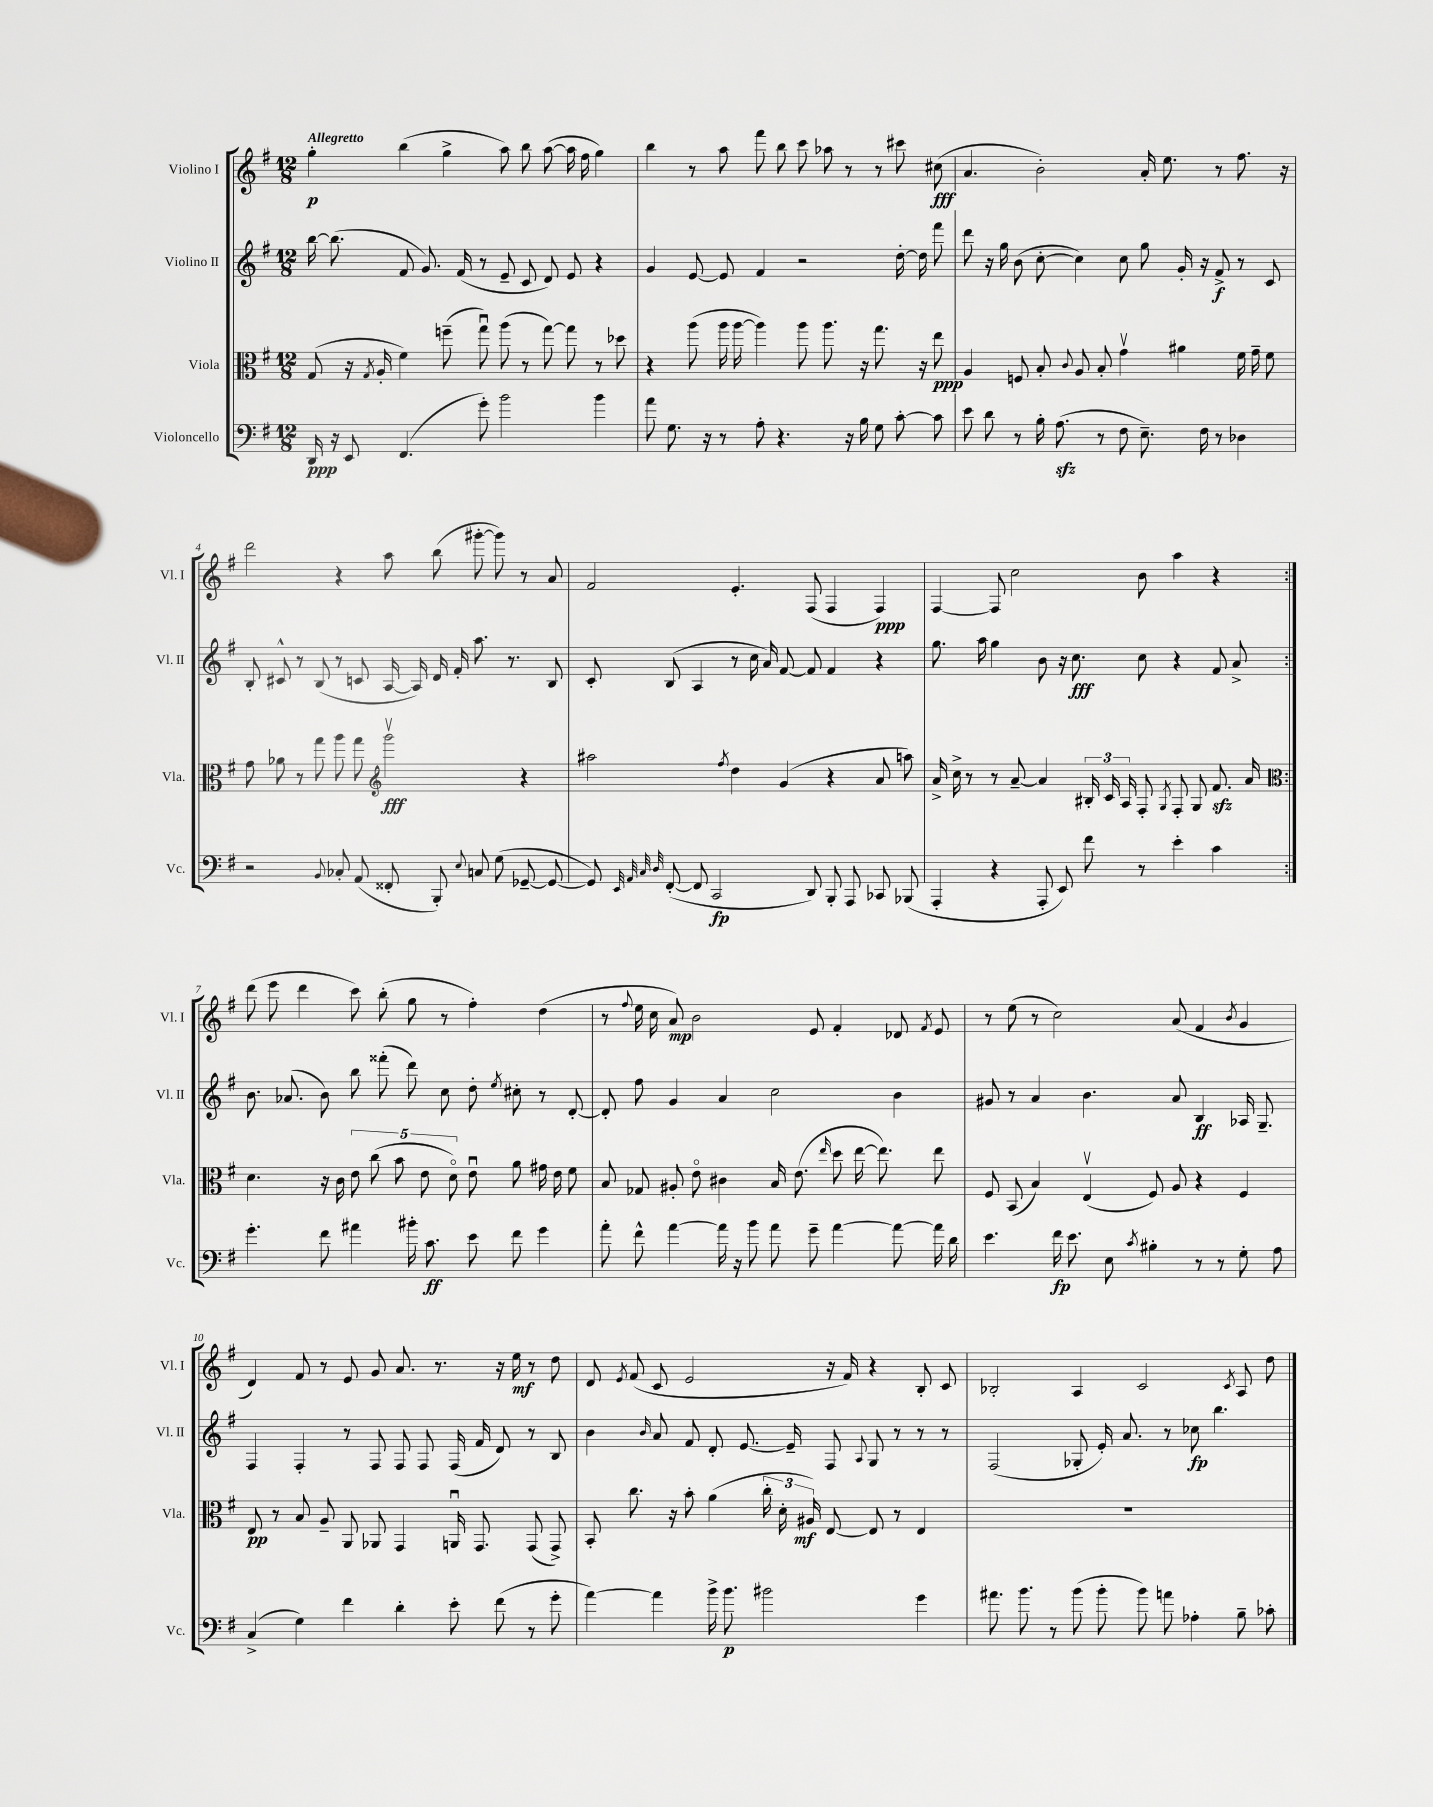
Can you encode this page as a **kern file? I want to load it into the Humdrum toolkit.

**kern	**dynam	**kern	**dynam	**kern	**dynam	**kern	**dynam
*part4	*part4	*part3	*part3	*part2	*part2	*part1	*part1
*staff4	*staff4	*staff3	*staff3	*staff2	*staff2	*staff1	*staff1
*I"Violoncello	*	*I"Viola	*	*I"Violino II	*	*I"Violino I	*
*I'Vc.	*	*I'Vla.	*	*I'Vl. II	*	*I'Vl. I	*
*clefF4	*	*clefC3	*	*clefG2	*	*clefG2	*
*k[f#]	*	*k[f#]	*	*k[f#]	*	*k[f#]	*
*M12/8	*	*M12/8	*	*M12/8	*	*M12/8	*
=1	=1	=1	=1	=1	=1	=1	=1
!	!	!	!	!	!	!LO:TX:a:B:t=Allegretto	!
16DD/	ppp	(8G/	.	[16bb\	.	4gg'\	p
16r	.	.	.	(8.bb\]	.	.	.
8EE/	.	16r	.	.	.	.	.
.	.	8qG/	.	.	.	.	.
.	.	16A'/	.	.	.	.	.
(4.FF#/	.	4f#\)	.	8f#/	.	(4bb\	.
.	.	.	.	8.g/)	.	.	.
.	.	(8ffn~\	.	.	.	4gg^\	.
.	.	.	.	(16f#/	.	.	.
8g'\)	.	8ggu\)	.	8r	.	.	.
2b\	.	(8aa\	.	8e~/	.	8aa\)	.
.	.	8r	.	8c/	.	8bb\	.
.	.	[8gg\)	.	8d/)	.	([8aa\	.
.	.	8gg\]	.	8e/	.	16aa\]	.
.	.	.	.	.	.	16ff#\	.
4b\	.	8r	.	4r	.	4gg\)	.
.	.	8dd-X\	.	.	.	.	.
=2	=2	=2	=2	=2	=2	=2	=2
8a\	.	4r	.	4g/	.	4bb\	.
8.G\	.	.	.	.	.	.	.
.	.	(8aa\	.	[8e/	.	8r	.
16r	.	.	.	.	.	.	.
8r	.	16aa\	.	8e/]	.	8aa\	.
.	.	[16aa\	.	.	.	.	.
8A'\	.	4aa\])	.	4f#/	.	8fff#\	.
4.r	.	.	.	.	.	8bb\	.
.	.	8aa\	.	2r	.	8ccc\	.
.	.	8.aa\	.	.	.	8aa-X\	.
16r	.	.	.	.	.	8r	.
16B\	.	16r	.	.	.	.	.
8G\	.	8.gg\	.	.	.	8r	.
[8c'\	.	.	.	[16dd'\	.	8ccc#X\	.
.	.	16r	.	16dd\]	.	.	.
8c\]	.	8ee\	ppp	8fff#\	.	(8cc#X\	fff
=3	=3	=3	=3	=3	=3	=3	=3
8e\	.	4A/	.	8ddd\	.	4.a/	.
8d\	.	.	.	16r	.	.	.
.	.	.	.	16gg\	.	.	.
8r	.	8Fn/	.	(8b\	.	.	.
16B'\	.	8B'/	.	[8cc'\	.	2b'\)	.
(8.Azz\	.	.	.	.	.	.	.
.	.	8qqc/	.	.	.	.	.
.	.	8A/	.	4cc\])	.	.	.
8r	.	8B'/	.	.	.	.	.
8F#\	.	4gv\	.	8cc\	.	.	.
8.E~\)	.	.	.	8gg\	.	16a'/	.
.	.	.	.	.	.	8.ee\	.
.	.	4a#X\	.	16g'/	.	.	.
16F#\	.	.	.	16r	.	.	.
8r	.	.	.	8f#^/	f	8r	.
4D-X\	.	16f#\	.	8r	.	8.ff#\	.
.	.	16g~\	.	.	.	.	.
.	.	8f#\	.	8c/	.	.	.
.	.	.	.	.	.	16r	.
!!LO:LB:g=z
=4	=4	=4	=4	=4	=4	=4	=4
2r	.	8g\	.	8B'/	.	2ddd\	.
.	.	8a-X\	.	8c#X^^/	.	.	.
.	.	8r	.	8r	.	.	.
.	.	8gg\	.	(8B/	.	.	.
8qqBB/	.	.	.	.	.	.	.
8C-X'/	.	8aa\	.	8r	.	4r	.
(8AA/	.	8gg\	.	8cn/	.	.	.
*	*	*clefG2	*	*	*	*	*
8FF##X'/	.	2gggv\	fff	[16A/	.	8aa\	.
.	.	.	.	16A/])	.	.	.
8BBB'/)	.	.	.	16d/	.	(8bb\	.
.	.	.	.	16f#'/	.	.	.
8qqE/	.	.	.	.	.	.	.
8Cn/	.	.	.	8.aa\	.	[8ggg#X'\	.
(8G\	.	.	.	.	.	8ggg#\])	.
.	.	.	.	8.r	.	.	.
[8GG-X~/	.	4r	.	.	.	8r	.
8GG-/_	.	.	.	8B/	.	8a/	.
=5	=5	=5	=5	=5	=5	=5	=5
8GG-/])	.	2aa#X\	.	8c'/	.	2f#/	.
32qqEE/	.	.	.	.	.	.	.
32qqAA/	.	.	.	.	.	.	.
32qqC/	.	.	.	.	.	.	.
32qqD/	.	.	.	.	.	.	.
([8FF#'/	.	.	.	(8B/	.	.	.
8FF#/]	.	.	.	4A/	.	.	.
2CC/	fp	.	.	.	.	.	.
.	.	8qff#/	.	.	.	.	.
.	.	4dd\	.	8r	.	4.e'/	.
.	.	.	.	16cc\	.	.	.
.	.	.	.	16a/)	.	.	.
.	.	(4g/	.	[8f#/	.	.	.
8DD/)	.	.	.	8f#/]	.	(8F#/	.
8BBB'/	.	4r	.	4f#/	.	4F#/	.
8AAA/	.	.	.	.	.	.	.
8CC-X/	.	8a/	.	4r	.	4F#/)	ppp
(8BBB-X/	.	8aan\)	.	.	.	.	.
=6	=6	=6	=6	=6	=6	=6	=6
4AAA'/	.	16a^/	.	8.gg\	.	[4F#/	.
.	.	16cc^\	.	.	.	.	.
.	.	8r	.	.	.	.	.
.	.	.	.	16aa\	.	.	.
4r	.	8r	.	4gg\	.	8F#/]	.
.	.	[8a~/	.	.	.	2cc\	.
8AAA'/	.	4a/]	.	8b\	.	.	.
8EE/)	.	.	.	16r	.	.	.
.	.	.	.	8.cc\	fff	.	.
8f#\	.	24B#X'/	.	.	.	.	.
.	.	24c/	.	.	.	.	.
.	.	24A/	.	.	.	.	.
8r	.	8F#'/	.	8cc\	.	8b\	.
.	.	8qG/	.	.	.	.	.
4e'\	.	8F#'/	.	4r	.	4aa\	.
.	.	8G/	.	.	.	.	.
4c\	.	8.f#zz/	.	8f#/	.	4r	.
.	.	.	.	8a^/	.	.	.
.	.	16a/	.	.	.	.	.
!!LO:LB:g=z
=7:|!	=7:|!	=7:|!	=7:|!	=7:|!	=7:|!	=7:|!	=7:|!
*	*	*clefC3	*	*	*	*	*
4.g'\	.	4.d\	.	8.b\	.	(8ddd\	.
.	.	.	.	.	.	8eee\	.
.	.	.	.	(8.a-X/	.	.	.
.	.	.	.	.	.	4ddd\	.
8f#\	.	16r	.	8b\)	.	.	.
.	.	16c\	.	.	.	.	.
4a#X\	.	10e\	.	8bb\	.	8ccc\)	.
.	.	(10cc\	.	.	.	.	.
.	.	.	.	(8fff##X'\	.	(8bb'\	.
.	.	10b\	.	.	.	.	.
16b#X'\	.	.	.	8ddd\)	.	8gg\	.
.	.	10e\	.	.	.	.	.
8.c\	ff	.	.	.	.	.	.
.	.	.	.	8cc\	.	8r	.
.	.	10d\)	.	.	.	.	.
8e\	.	8eu\	.	8dd'\	.	4ff#'\)	.
.	.	.	.	8qee/	.	.	.
8f#\	.	8a\	.	8cc#X'\	.	.	.
4g\	.	16g#X\	.	8r	.	(4dd\	.
.	.	16e\	.	.	.	.	.
.	.	8f#\	.	[8d'/	.	.	.
=8	=8	=8	=8	=8	=8	=8	=8
8a'\	.	8B/	.	8d'/]	.	8r	.
.	.	.	.	.	.	8qqff#/	.
8f#^^\	.	8G-X/	.	8ff#\	.	16ee\	.
.	.	.	.	.	.	16cc\	.
[4a\	.	8A#X'/	.	4g/	.	8a/)	mp
.	.	8e\	.	.	.	2b\	.
16a\]	.	4c#X\	.	4a/	.	.	.
16r	.	.	.	.	.	.	.
8b\	.	.	.	.	.	.	.
8a\	.	16B/	.	2cc\	.	.	.
.	.	(8.e\	.	.	.	.	.
8g~\	.	.	.	.	.	8e/	.
.	.	16qqee/	.	.	.	.	.
[4a\	.	8dd\	.	.	.	4f#'/	.
.	.	[16ee\	.	.	.	.	.
.	.	8.ee\])	.	.	.	.	.
8a\_	.	.	.	4b\	.	8d-X/	.
.	.	.	.	.	.	8qf#/	.
16a\]	.	8ee\	.	.	.	8e/	.
16d\	.	.	.	.	.	.	.
=9	=9	=9	=9	=9	=9	=9	=9
4.e\	.	8F#/	.	8g#X/	.	8r	.
.	.	(8BB/	.	8r	.	(8ee\	.
.	.	4B/)	.	4a/	.	8r	.
16f#\	fp	.	.	.	.	2cc\)	.
8.e\	.	.	.	.	.	.	.
.	.	(4Ev/	.	4.b\	.	.	.
8E\	.	.	.	.	.	.	.
8qc/	.	.	.	.	.	.	.
4B#X'\	.	8F#/)	.	.	.	.	.
.	.	8A/	.	8a/	.	(8a/	.
8r	.	4r	.	4B/	ff	4f#/	.
8r	.	.	.	.	.	.	.
.	.	.	.	.	.	8qb/	.
8G'\	.	4F#/	.	16A-X/	.	4g/	.
.	.	.	.	8.G~/	.	.	.
8A\	.	.	.	.	.	.	.
!!LO:LB:g=z
=10	=10	=10	=10	=10	=10	=10	=10
(4C^/	.	8E/	pp	4F#/	.	4d/)	.
.	.	8r	.	.	.	.	.
4G\)	.	8B/	.	4F#'/	.	8f#/	.
.	.	8A~/	.	.	.	8r	.
4f#\	.	8AA/	.	8r	.	8e/	.
.	.	8AA-X/	.	8F#/	.	8g/	.
4d'\	.	4GG/	.	8F#/	.	8.a/	.
.	.	.	.	8F#/	.	.	.
.	.	.	.	.	.	8.r	.
8e'\	.	16AAnu/	.	(16F#/	.	.	.
.	.	8.GG/	.	16f#/	.	.	.
(8f#\	.	.	.	8d/)	.	16r	.
.	.	.	.	.	.	16ee\	mf
8r	.	(8GG/	.	8r	.	8r	.
8g'\	.	8GG^/)	.	8B/	.	8dd\	.
=11	=11	=11	=11	=11	=11	=11	=11
[4a\)	.	8BB'/	.	4b\	.	8d/	.
.	.	.	.	.	.	8qe/	.
.	.	8.cc\	.	.	.	(8f#/	.
.	.	.	.	16qqb/	.	.	.
4a\]	.	.	.	8a/	.	8c/	.
.	.	16r	.	.	.	.	.
.	.	8b'\	.	8f#/	.	2e/	.
16b^\	.	(4a\	.	8d'/	.	.	.
8.b\	p	.	.	.	.	.	.
.	.	.	.	[8.e/	.	.	.
2b#X\	.	24cc'\	.	.	.	.	.
.	.	24d'\	.	.	.	.	.
.	.	.	.	16e~/]	.	.	.
.	.	24A#X/)	mf	.	.	.	.
.	.	[8E/	.	8F#/	.	16r	.
.	.	.	.	.	.	16f#/)	.
.	.	.	.	8qqA/	.	.	.
.	.	8E/]	.	8G/	.	4r	.
.	.	8r	.	8r	.	.	.
4g\	.	4E/	.	8r	.	8B'/	.
.	.	.	.	8r	.	8c/	.
=12	=12	=12	=12	=12	=12	=12	=12
8.a#X\	.	1.r	.	(2F#/	.	2B-X'/	.
8.b\	.	.	.	.	.	.	.
8r	.	.	.	.	.	.	.
(8b\	.	.	.	8G-X'/	.	4A/	.
8b'\	.	.	.	16e'/)	.	.	.
.	.	.	.	8.a/	.	.	.
8b\)	.	.	.	.	.	2c/	.
8an\	.	.	.	8r	.	.	.
4A-X'\	.	.	.	8cc-X\	fp	.	.
.	.	.	.	4.bb\	.	.	.
.	.	.	.	.	.	8qc/	.
8B~\	.	.	.	.	.	8A/	.
8c-X'\	.	.	.	.	.	8dd\	.
==	==	==	==	==	==	==	==
*-	*-	*-	*-	*-	*-	*-	*-
